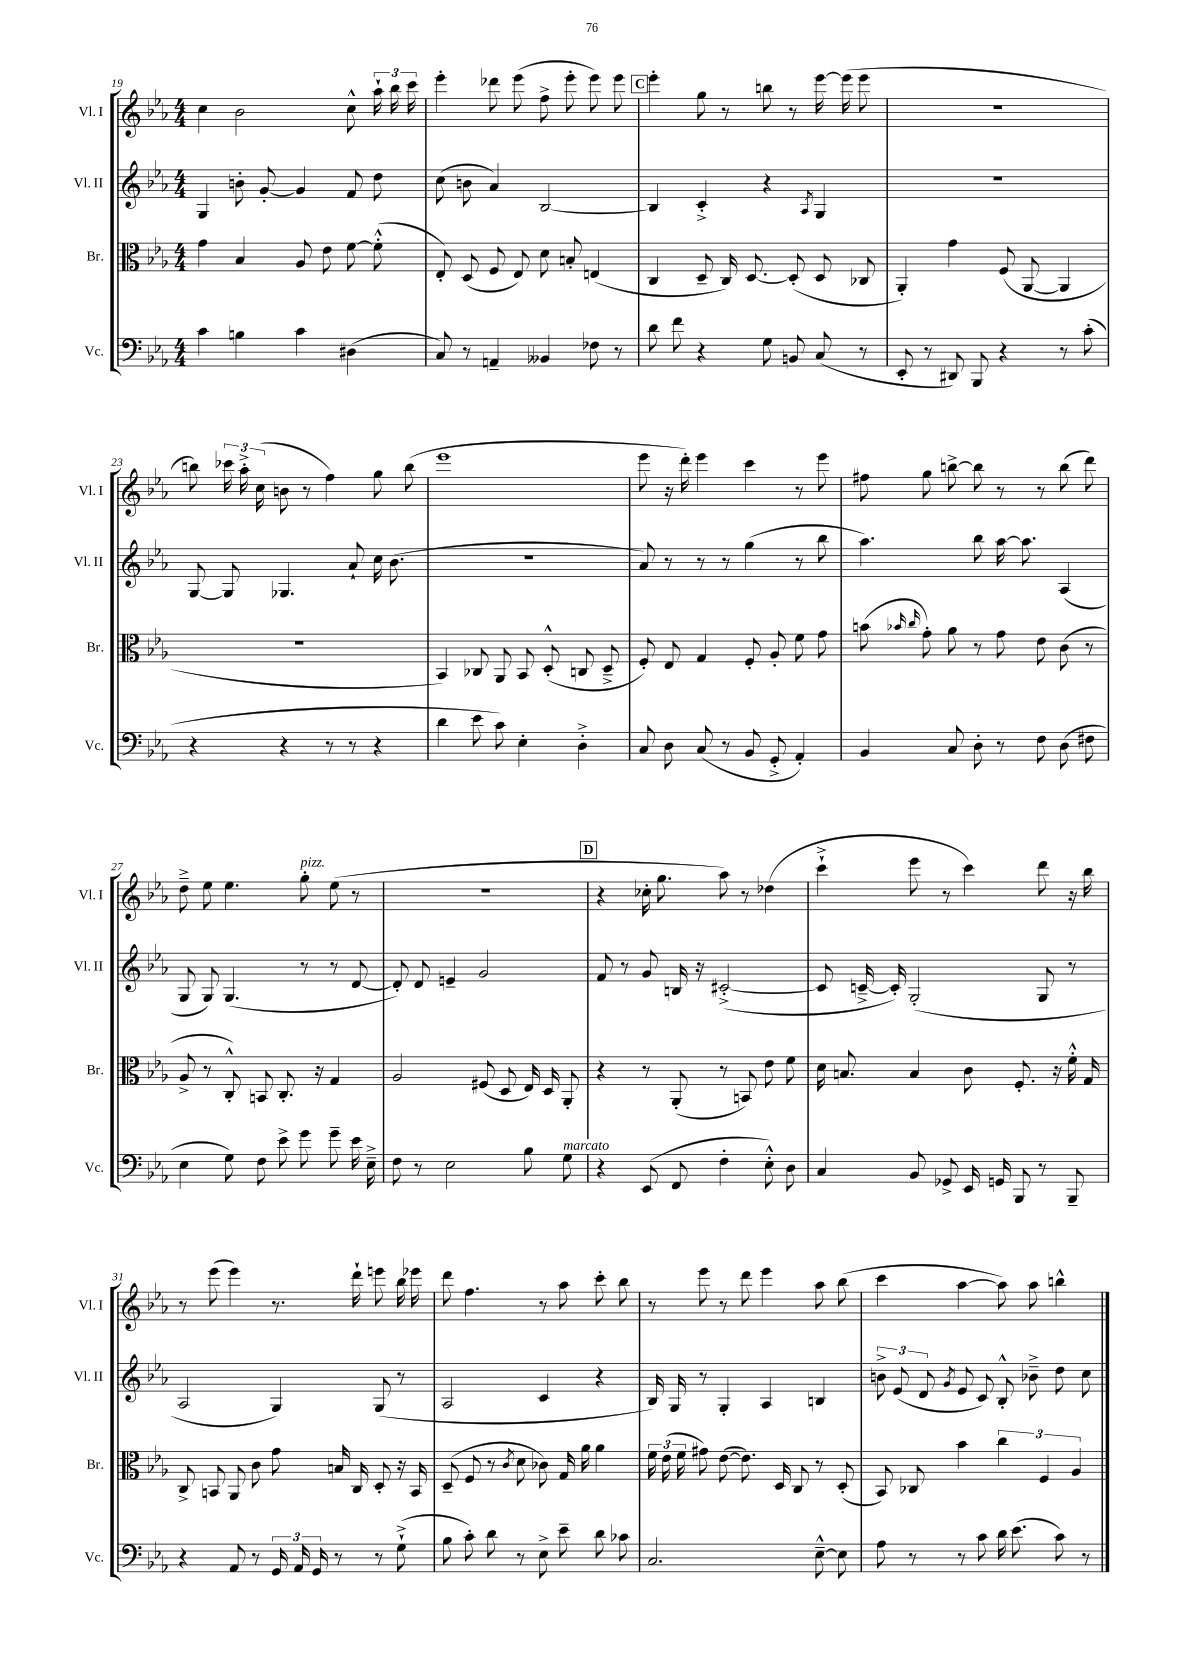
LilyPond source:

<<
\new StaffGroup <<
\new Staff = "s0" \with { instrumentName = "Vl. I" shortInstrumentName = "Vl. I" } {
    \clef treble \key ees \major \numericTimeSignature \time 4/4
    \autoBeamOff c''4 bes'2 c''8-^ \tuplet 3/2 { aes''16-! bes''16 c'''16 } |
    ees'''4-. des'''8 ees'''8( f''8-> ees'''8-. ees'''8) ees'''8 |
    \mark \markup { \box "C" } ees'''4-. g''8 r8 b''8 r8 ees'''16~ ees'''16( ees'''8 |
    r1 |
    b''8) \tuplet 3/2 { ces'''16 aes''16-.-> c''16( } b'8 r8 f''4) g''8 b''8( |
    ees'''1 |
    ees'''8 r16 d'''16-.) ees'''4 c'''4 r8 ees'''8 |
    fis''8 g''8 b''8~-> b''8 r8 r8 b''8( d'''8) |
    d''8---> ees''8 ees''4. g''8-.^\markup { \italic "pizz." } ees''8( r8 |
    r1 |
    \mark \markup { \box "D" } r4 ces''16-. g''8. aes''8) r8 des''4( |
    c'''4-!-> ees'''8 r8 c'''4) d'''8 r16 bes''16 |
    r8 ees'''8( ees'''4) r8. d'''16-! e'''8 bes''16 ees'''16 |
    d'''8 f''4. r8 aes''8 c'''8-. bes''8 |
    r8 ees'''8 r8 d'''8 ees'''4 aes''8 bes''8( |
    c'''4 aes''4~ aes''8) aes''8 b''4-^ \bar "|." |
}
\new Staff = "s1" \with { instrumentName = "Vl. II" shortInstrumentName = "Vl. II" } {
    \clef treble \key ees \major \numericTimeSignature \time 4/4
    \autoBeamOff g4 b'8-. g'8~-. g'4 f'8 d''8 |
    c''8( b'8 aes'4) bes2~ |
    \mark \markup { \box "C" } bes4 c'4-.-> r4 \acciaccatura { aes8 } g4 |
    R1 |
    g8~ g8 ges4. aes'8-! c''16 bes'8.( |
    r1 |
    aes'8) r8 r8 r8 g''4( r8 bes''8 |
    aes''4.) bes''8 aes''16~ aes''8. aes4( |
    g8 g8) g4.( r8 r8 d'8~ |
    d'8-.) d'8 e'4-- g'2 |
    \mark \markup { \box "D" } f'8 r8 g'8 b16 r16 cis'2~-.->( |
    cis'8 c'16~---> c'16-.) g2-.( g8 r8 |
    aes2 g4) g8( r8 |
    aes2 c'4 r4 |
    bes16) g16 r8 g4-. aes4 b4 |
    \tuplet 3/2 { b'8-> ees'8( d'8 } \acciaccatura { g'8 } ees'8 c'8) bes8-.-^ bes'8---> d''8 c''8 \bar "|." |
}
\new Staff = "s2" \with { instrumentName = "Br." shortInstrumentName = "Br." } {
    \clef alto \key ees \major \numericTimeSignature \time 4/4
    \autoBeamOff g'4 bes4 aes8 ees'8 f'8~ f'8-.-^( |
    ees8-.) d8( f8 ees8) d'8 b8-. e4( |
    \mark \markup { \box "C" } c4 d8-- c16) d8.~ d8-.( d8 ces8 |
    aes,4-.) g'4 f8( aes,8~ aes,4 |
    R1 |
    bes,4) ces8 aes,8 bes,8 d8-.-^( c8 d8---> |
    f8-.) ees8 g4 f8-. aes8-. f'8 g'8 |
    b'8( \grace { bes'16 c''16 } g'8-.) aes'8 r8 g'8 ees'8 c'8( r8 |
    aes8-> r8 c8-.-^) b,8 c8.-. r16 g4 |
    aes2 fis8( d8 ees16) d16 aes,8-. |
    \mark \markup { \box "D" } r4 r8 aes,8-.( r8 b,8) ees'8 f'8 |
    d'16 b8. b4 c'8 f8.-. r16 f'16-.-^ g16 |
    c8-> b,8 aes,8 c'8 g'8 b16 c16 d8-. r16 b,16 |
    d8--( f8 r8 \acciaccatura { c'8 } d'8 ces'8) g16 aes'16 aes'4 |
    \tuplet 3/2 { f'16 ees'16( f'16 } gis'8) ees'8~( ees'8.) d16 c8 r8 d8-.( |
    bes,8) ces8 bes'4 \tuplet 3/2 { c''4 f4 aes4 } \bar "|." |
}
\new Staff = "s3" \with { instrumentName = "Vc." shortInstrumentName = "Vc." } {
    \clef bass \key ees \major \numericTimeSignature \time 4/4
    \autoBeamOff c'4 b4 c'4 dis4( |
    c8) r8 a,4-- beses,4 fes8 r8 |
    \mark \markup { \box "C" } d'8 f'8 r4 g8 b,8 c8( r8 |
    ees,8-. r8 dis,8) bes,,8 r4 r8 c'8-.( |
    r4 r4 r8 r8 r4 |
    d'4 ees'8 c'8) ees4-. d4-.-> |
    c8 d8 c8( r8 bes,8 g,8-.-> aes,4-.) |
    bes,4 c8 d8-. r8 f8 d8( fis8 |
    ees4 g8) f8 ees'8-> g'8 g'8-- ees'16 ees16---> |
    f8 r8 ees2 bes8 g8^\markup { \italic "marcato" } |
    \mark \markup { \box "D" } r4 ees,8( f,8 f4-. ees8-.-^) d8 |
    c4 bes,8 ges,8-> ees,16 g,16 bes,,8 r8 bes,,8-- |
    r4 aes,8 r8 \tuplet 3/2 { g,16 aes,16 g,16 } r8 r8 g8-!->( |
    bes8 c'8-.) d'8 r8 ees8-> ees'8-- d'8 ces'8 |
    c2. ees8~---^ ees8 |
    aes8 r8 r8 c'8 d'16 ees'8.( c'8) r8 \bar "|." |
}
>>
>>
\layout { \context { \Score currentBarNumber = #19 } }
